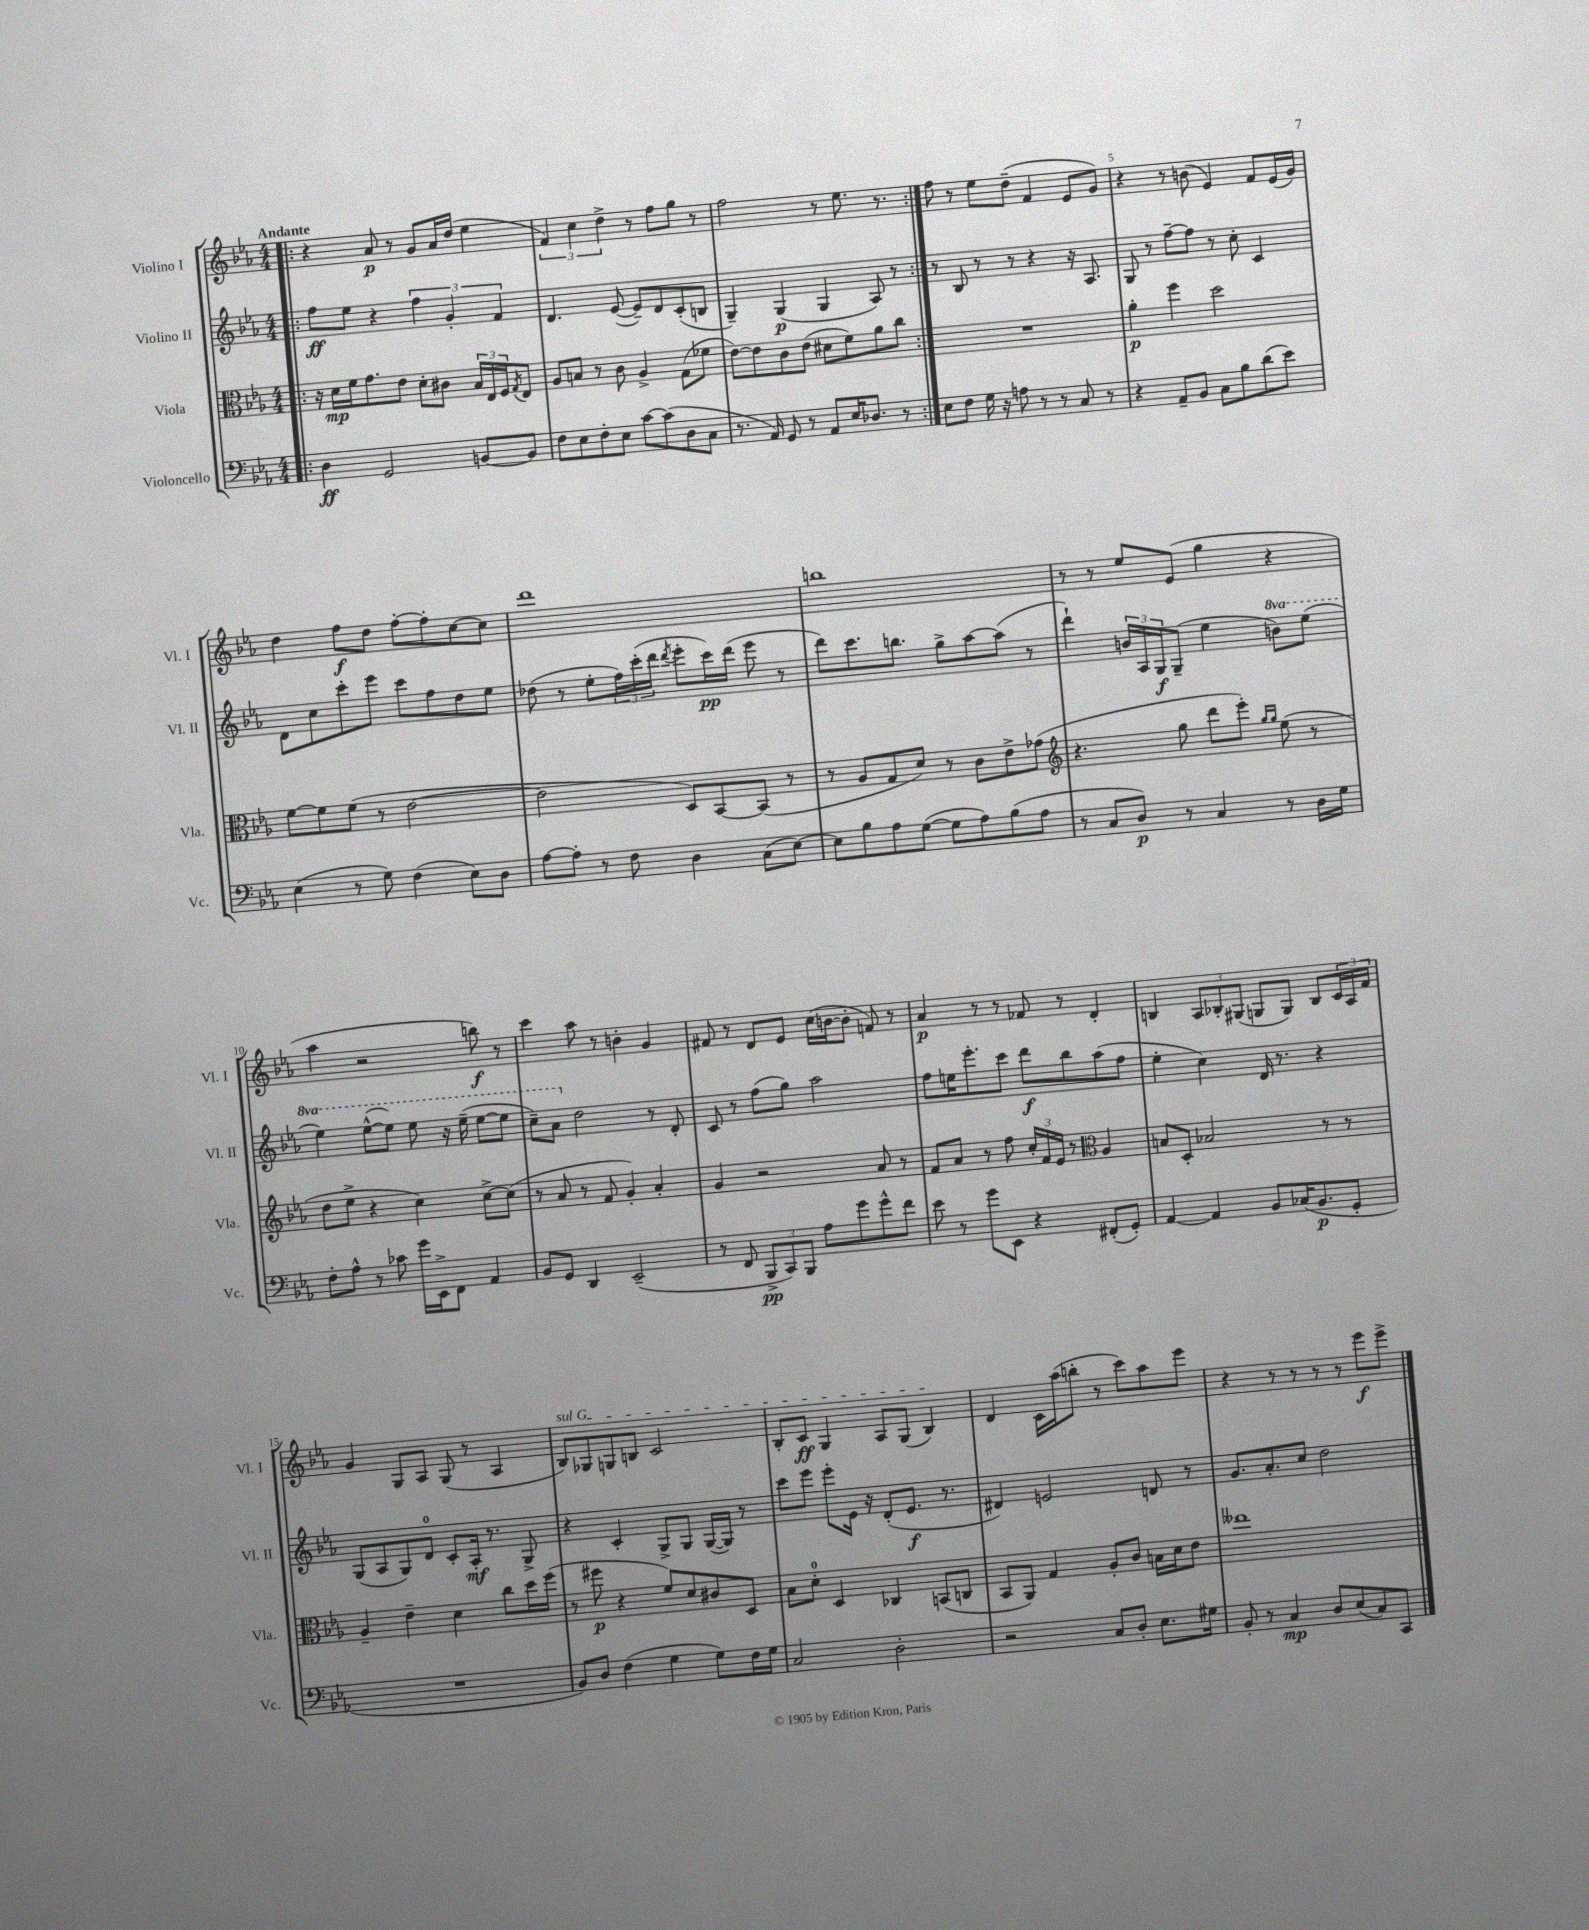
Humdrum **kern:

**kern	**dynam	**kern	**dynam	**kern	**dynam	**kern	**dynam
*part4	*part4	*part3	*part3	*part2	*part2	*part1	*part1
*staff4	*staff4	*staff3	*staff3	*staff2	*staff2	*staff1	*staff1
*I"Violoncello	*	*I"Viola	*	*I"Violino II	*	*I"Violino I	*
*I'Vc.	*	*I'Vla.	*	*I'Vl. II	*	*I'Vl. I	*
*clefF4	*	*clefC3	*	*clefG2	*	*clefG2	*
*k[b-e-a-]	*	*k[b-e-a-]	*	*k[b-e-a-]	*	*k[b-e-a-]	*
*M4/4	*	*M4/4	*	*M4/4	*	*M4/4	*
=1!|:	=1!|:	=1!|:	=1!|:	=1!|:	=1!|:	=1!|:	=1!|:
!	!	!	!	!	!	!LO:TX:a:B:t=Andante	!
4D\	ff	16r	.	8ff\L	ff	4r	.
.	.	16d\LL	mp	.	.	.	.
.	.	16f\J	.	8ee-\J	.	.	.
.	.	8.g\	.	.	.	.	.
2GG/	.	.	.	4r	.	8a-/	p
.	.	8e-\J	.	.	.	8r	.
.	.	8d'\L	.	6ff\	.	8g/L	.
.	.	8c#X\J	.	.	.	16a-/L	.
.	.	.	.	6g'/	.	.	.
.	.	.	.	.	.	(16dd/JJ	.
[8BBn/L	.	24B-/LL	.	.	.	4ee-\	.
.	.	24E-/	.	.	.	.	.
.	.	24F/J	.	6f/	.	.	.
.	.	8qG/	.	.	.	.	.
8BB/J]	.	8E-/J	.	.	.	.	.
=2	=2	=2	=2	=2	=2	=2	=2
8F\L	.	8A-/L	.	4.d/	.	6f/)	.
8E-\	.	8Bn/J	.	.	.	.	.
.	.	.	.	.	.	6cc\	.
8F'\	.	8r	.	.	.	.	.
.	.	.	.	.	.	6dd^\	.
8E-\J	.	8c\	.	([8e-/	.	.	.
[8c\L	.	4A-^/	.	8e-~/L])	.	8r	.
(8c\]	.	.	.	8d/	.	8ff\L	.
8D\	.	(8G\L	.	(8c'/	.	8gg\J	.
8C\J	.	8f-X\J	.	8Bn/J	.	8r	.
=3	=3	=3	=3	=3	=3	=3	=3
8.r	.	[8e-\L)	.	4G~/)	.	2ff\	.
.	.	8e-\]	.	.	.	.	.
16AA-/)	.	.	.	.	.	.	.
8GG/	.	8c\	.	(4G/	p	.	.
8r	.	(8e-\J	.	.	.	.	.
8AA-/L	.	8d#X\L	.	4G/	.	8r	.
16E-/K	.	8f\)	.	.	.	8.ee-\	.
8.D-X/J	.	.	.	.	.	.	.
.	.	8a-\	.	8A-/)	.	.	.
.	.	.	.	.	.	8.r	.
8r	.	8cc\J	.	8r	.	.	.
=4:|!	=4:|!	=4:|!	=4:|!	=4:|!	=4:|!	=4:|!	=4:|!
8E-\L	.	1r	.	8r	.	8ff\	.
8F\J	.	.	.	8B-/	.	8r	.
16G\	.	.	.	8r	.	8ee-\L	.
16r	.	.	.	.	.	.	.
8An\	.	.	.	8r	.	(8dd~\J	.
8r	.	.	.	4r	.	4f/	.
8r	.	.	.	.	.	.	.
8C/	.	.	.	16r	.	8e-/L	.
.	.	.	.	8.A-/	.	.	.
8r	.	.	.	.	.	8g/J)	.
=5	=5	=5	=5	=5	=5	=5	=5
4r	.	4a-'\	p	8G/	.	4r	.
.	.	.	.	8r	.	.	.
8AA-~/L	.	4ff\	.	[8ff~\L	.	8r	.
8BB-/J	.	.	.	8ff\J]	.	(8bn\	.
8C\L	.	2dd\	.	8r	.	4e-/)	.
8B-\	.	.	.	8cc'\	.	.	.
(8d\	.	.	.	4c/	.	8f/L	.
8e-\J)	.	.	.	.	.	(16e-/L	.
.	.	.	.	.	.	16g/JJ)	.
!!LO:LB:g=z
=6	=6	=6	=6	=6	=6	=6	=6
(4E-\	.	[8f\L	.	8d\L	.	4dd\	.
.	.	8f\]	.	8cc\	.	.	.
8r	.	(8f\J	.	8ccc'\	.	8ff\L	f
8G\)	.	8r	.	8eee-\J	.	8dd\J	.
(4F\	.	[2e-\	.	8ccc\L	.	[8ff'\L	.
.	.	.	.	8ff\	.	8ff'\]	.
8E-\L)	.	.	.	8dd\	.	[8cc\	.
8D\J	.	.	.	8ee-\J	.	8cc\J]	.
=7	=7	=7	=7	=7	=7	=7	=7
[8A-\L	.	2e-\]	.	(8dd-X\	.	1ddd	.
8A-'\J]	.	.	.	8r	.	.	.
8r	.	.	.	8ee-'\L	.	.	.
8F\	.	.	.	24ff\L)	.	.	.
.	.	.	.	(24ccc'\	.	.	.
.	.	.	.	24ddd\JJ	.	.	.
.	.	.	.	8qddd/	.	.	.
4D\	.	8D/L)	.	8eee-'\L	.	.	.
.	.	[8BB-/	.	16ccc\L)	pp	.	.
.	.	.	.	(16ddd\JJ	.	.	.
(8C\L	.	(8BB-/J]	.	8eee-\	.	.	.
[8E-\J)	.	8r	.	8r	.	.	.
=8	=8	=8	=8	=8	=8	=8	=8
8E-\L]	.	8r	.	8ddd\L)	.	1bbn	.
8B-\	.	8A-/L	.	8.ccc\	.	.	.
8A-\	.	8G/	.	.	.	.	.
.	.	.	.	8.bbn\J	.	.	.
([8G\J	.	8d/J)	.	.	.	.	.
8G\L]	.	8r	.	8gg^\L	.	.	.
8A-\)	.	8c\L	.	[8aa-\	.	.	.
(8B-\	.	8e-^\	.	(8aa-\J]	.	.	.
8A-\J	.	(8g-X\J	.	8r	.	.	.
=9	=9	=9	=9	=9	=9	=9	=9
*	*	*clefG2	*	*	*	*	*
8r	.	4.r	.	4ddd`\)	.	8r	.
8C/L	.	.	.	.	.	8r	.
8D/J)	p	.	.	24bn/LL	.	8ee-/L	.
.	.	.	.	24A-/	.	.	.
.	.	.	.	24G/J	f	.	.
8r	.	8gg\	.	(8G~/J	.	(8e-/J	.
4C/	.	8ddd\L	.	4ee-\	.	4gg\	.
.	.	8eee-'\J)	.	.	.	.	.
.	.	16qqgg/LL	.	.	.	.	.
.	.	16qqgg/JJ	.	.	.	.	.
*	*	*	*	*8va	*	*	*
8r	.	(8ee-\	.	8bbn\L)	.	4r	.
16D\LL	.	8r	.	(8eee-\J	.	.	.
16G\JJ	.	.	.	.	.	.	.
!!LO:LB:g=z
=10	=10	=10	=10	=10	=10	=10	=10
8F'\L	.	8dd\L	.	4eee-\)	.	4aa-\	.
8A-^^\J	.	8ee-^\J	.	.	.	.	.
8r	.	4r	.	([8eee-^^\L	.	2r	.
8c-X\	.	.	.	8eee-\J])	.	.	.
16g\LL	.	4cc\)	.	8eee-\	.	.	.
16EE-^\J	.	.	.	.	.	.	.
8FF\J	.	.	.	16r	.	.	.
.	.	.	.	(16eee-~\	.	.	.
4AA-/	.	[8cc^\L	.	[8eee-\L	.	8bbn\)	f
.	.	(8cc\J]	.	8eee-\J]	.	8r	.
=11	=11	=11	=11	=11	=11	=11	=11
8BB-/L	.	8r	.	8ccc~\L)	.	4ccc\	.
8GG/J	.	8a-/	.	8aa-\J	.	.	.
*	*	*	*	*X8va	*	*	*
4DD/	.	8r	.	2dd\	.	8aa-\	.
.	.	8f/	.	.	.	8r	.
(2EE-~/	.	4g'/)	.	.	.	4bn'\	.
.	.	4a-'/	.	8r	.	4g/	.
.	.	.	.	8d'/	.	.	.
=12	=12	=12	=12	=12	=12	=12	=12
8r	.	4g/	.	8c/	.	8f#X/	.
8FF/	.	.	.	8r	.	8r	.
12BBB-^/L	pp	2r	.	(8ff\L	.	8d/L	.
12CC/)	.	.	.	.	.	.	.
.	.	.	.	8gg\J)	.	8e-/J	.
12BBB-/J	.	.	.	.	.	.	.
8A-\L	.	.	.	2aa-\	.	(16cc\LL	.
.	.	.	.	.	.	[16bn\J	.
8g\	.	.	.	.	.	8b'\J]	.
8g^^\	.	8a-/	.	.	.	8fn/)	.
8f\J	.	8r	.	.	.	8r	.
=13	=13	=13	=13	=13	=13	=13	=13
8e-\	.	8f/L	.	8ff\L	.	4a-/	p
8r	.	8a-/J	.	16een\K	.	.	.
.	.	.	.	8.eee-'\	.	.	.
8g\L	.	8r	.	.	.	8r	.
8EE-\J	.	8ff\	.	8ccc\J	.	8r	.
4r	.	24cc'/LL	.	8ddd\L	f	8f-X/	.
.	.	24f/	.	.	.	.	.
.	.	24e-/JJ	.	.	.	.	.
.	.	8r	.	8bb-\	.	8r	.
*	*	*clefC3	*	*	*	*	*
(8FF#X'/L	.	4A-/	.	(8aa-\	.	4d'/	.
8GG'/J)	.	.	.	8ff\J	.	.	.
=14	=14	=14	=14	=14	=14	=14	=14
[4AA-/	.	8Bn/L	.	4ee-'\	.	4Bn/	.
.	.	8D'/J	.	.	.	.	.
4AA-/]	.	2B-X/	.	4cc\)	.	12A-/L	.
.	.	.	.	.	.	12B-X'/	.
.	.	.	.	.	.	(12G#X/J	.
8BB-/L	.	.	.	16d/	.	8Gn/L	.
.	.	.	.	8.r	.	.	.
(16C-X/K	.	.	.	.	.	8G/J)	.
8.BB-/	p	.	.	.	.	.	.
.	.	8r	.	4r	.	8B-/L	.
8GG'/J	.	8r	.	.	.	24c/L	.
.	.	.	.	.	.	24A-/	.
.	.	.	.	.	.	24f/JJ	.
!!LO:LB:g=z
=15	=15	=15	=15	=15	=15	=15	=15
1r	.	4A-~/	.	(8G/L	.	4g/	.
.	.	.	.	8A-/	.	.	.
.	.	4e-~\	.	8G/)	.	8G/L	.
.	.	.	.	8d/J	.	8A-/J	.
.	.	4d\	.	8c'/L	.	(8G/	.
.	.	.	.	16A-'/Jk	mf	8r	.
.	.	.	.	8.r	.	.	.
.	.	8cc\L	.	.	.	4A-/	.
.	.	16dd\L	.	8G^/	.	.	.
.	.	(16ff\JJ	.	.	.	.	.
=16	=16	=16	=16	=16	=16	=16	=16
!	!	!	!	!	!	!LO:TX:a:i:t=sul G	!
8BB-/L)	.	8r	.	4r	.	8B-/L)	.
8D/J	.	8ff#X\	p	.	.	8G-X/	.
(4F\	.	4r	.	4c'/	.	8Gn/	.
.	.	.	.	.	.	8Bn/J	.
4G\	.	8f/L)	.	8G^/L	.	2c/	.
.	.	8d/	.	8G/J	.	.	.
8G\L)	.	8c#X/	.	([16G/LL	.	.	.
.	.	.	.	16G/JJ])	.	.	.
16F\L	.	8D/J	.	8r	.	.	.
16G\JJ	.	.	.	.	.	.	.
=17	=17	=17	=17	=17	=17	=17	=17
2C/	.	8B-\L	.	8ccc\L	.	8B-'/L	.
.	.	8d'\J	.	8eee-\J	.	8c/J	ff
.	.	4D/	.	8eee-'\L	.	4G/	.
.	.	.	.	16e-\Jk	.	.	.
.	.	.	.	16r	.	.	.
2D'\	.	4C-X/	.	(8d'/L	.	8A-/L	.
.	.	.	.	8.e-/J	f	(8G/J	.
.	.	(8BBn/L	.	.	.	4B-/)	.
.	.	.	.	8.r	.	.	.
.	.	8Cn/J	.	.	.	.	.
=18	=18	=18	=18	=18	=18	=18	=18
2r	.	8BB-/L	.	4d#X/)	.	4d/	.
.	.	8AA-/J)	.	.	.	.	.
.	.	4G/	.	2en/	.	16c\LL	.
.	.	.	.	.	.	(16aa-\J	.
.	.	.	.	.	.	8bbn'\J	.
8C/L	.	8A-'/L	.	.	.	8r	.
8D'/J	.	8c/J	.	.	.	8ccc\L)	.
8.E-\L	.	16Bn\LL	.	8dn/	.	8aa-\	.
.	.	16d\J	.	.	.	.	.
.	.	8e-\J	.	8r	.	8eee-\J	.
16G#X\Jk	.	.	.	.	.	.	.
=19	=19	=19	=19	=19	=19	=19	=19
8BB-'/	.	1ee--X	.	8.g/L	.	4r	.
8r	.	.	.	.	.	.	.
.	.	.	.	8.a-'/	.	.	.
4C/	mp	.	.	.	.	8r	.
.	.	.	.	8cc/J	.	8r	.
8D/L	.	.	.	2dd\	.	8r	.
(8E-/	.	.	.	.	.	8r	.
8C/)	.	.	.	.	.	8eee-\L	f
8CC/J	.	.	.	.	.	8eee-^\J	.
==	==	==	==	==	==	==	==
*-	*-	*-	*-	*-	*-	*-	*-
